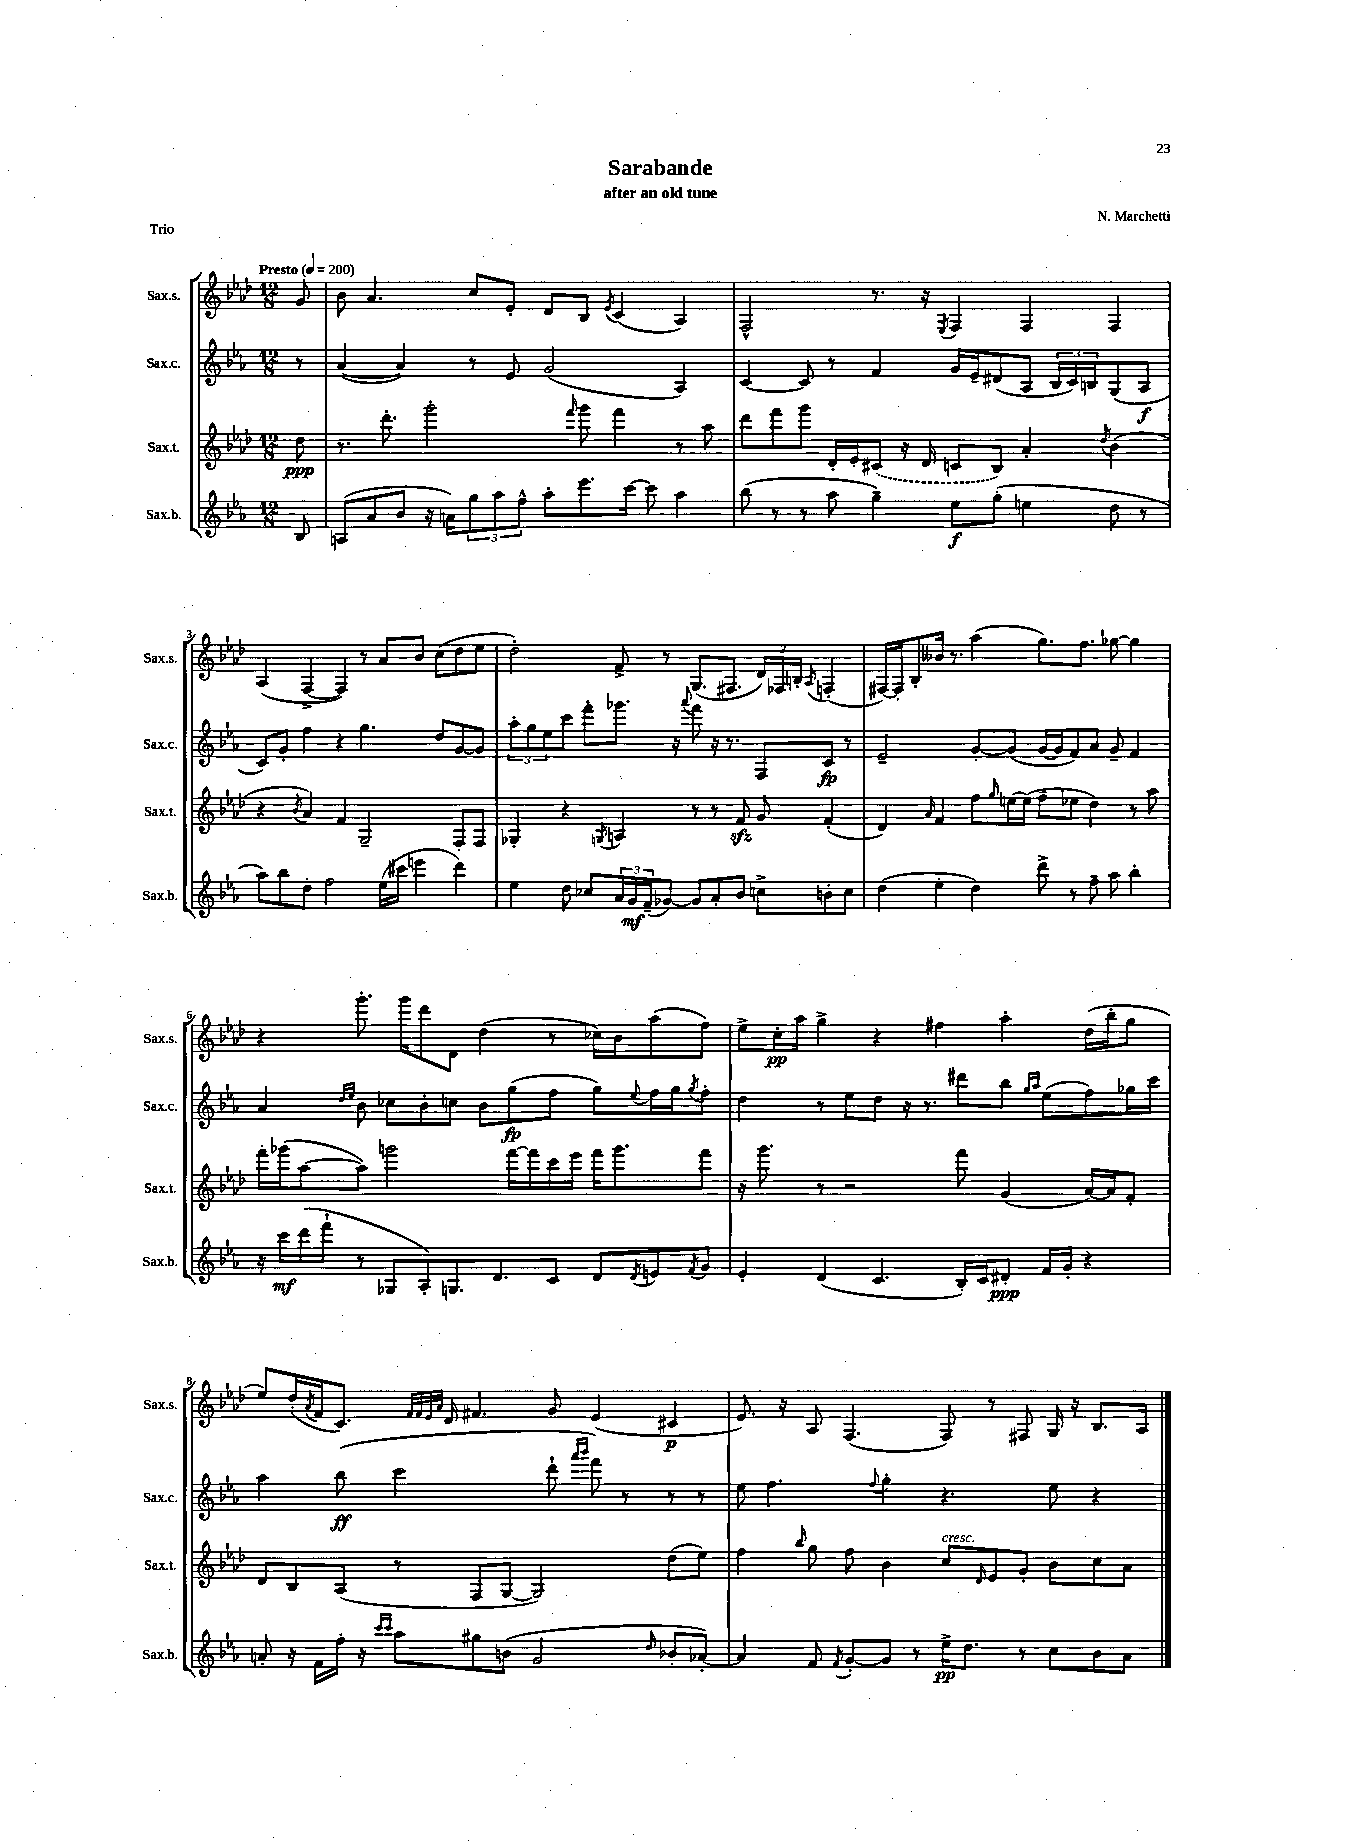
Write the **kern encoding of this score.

**kern	**dynam	**kern	**dynam	**kern	**dynam	**kern	**dynam
*part4	*part4	*part3	*part3	*part2	*part2	*part1	*part1
*staff4	*staff4	*staff3	*staff3	*staff2	*staff2	*staff1	*staff1
*I"Sax.b.	*	*I"Sax.t.	*	*I"Sax.c.	*	*I"Sax.s.	*
*I'Sax.b.	*	*I'Sax.t.	*	*I'Sax.c.	*	*I'Sax.s.	*
*clefG2	*	*clefG2	*	*clefG2	*	*clefG2	*
*k[b-e-a-]	*	*k[b-e-a-d-]	*	*k[b-e-a-]	*	*k[b-e-a-d-]	*
*M12/8	*	*M12/8	*	*M12/8	*	*M12/8	*
*MM200	*	*MM200	*	*MM200	*	*MM200	*
=	=	=	=	=	=	=	=
!	!	!	!	!	!	!LO:TX:a:B:t=Presto	!
8B-/	.	8dd-\	ppp	8r	.	8g/	.
=1	=1	=1	=1	=1	=1	=1	=1
(8An/L	.	8.r	.	([4a-/	.	8b-\	.
8a-/	.	.	.	.	.	4.a-/	.
.	.	8.ddd-'\	.	.	.	.	.
8b-/J	.	.	.	4a-/])	.	.	.
16r	.	2ggg'\	.	.	.	.	.
16an\KL)	.	.	.	.	.	.	.
12gg\	.	.	.	8r	.	8cc/L	.
12aa-\	.	.	.	.	.	.	.
.	.	.	.	8e-/	.	8e-'/J	.
12ff^^\J	.	.	.	.	.	.	.
8aa-'\L	.	.	.	(2g/	.	8d-/L	.
.	.	16qqfff/	.	.	.	.	.
8.eee-\	.	8ggg\	.	.	.	8B-/J	.
.	.	.	.	.	.	8qe-/	.
.	.	4fff\	.	.	.	(4c/	.
[16ccc\Jk	.	.	.	.	.	.	.
8ccc\]	.	.	.	.	.	.	.
4aa-\	.	8r	.	4A-/)	.	4A-/)	.
.	.	8aa-\	.	.	.	.	.
=2	=2	=2	=2	=2	=2	=2	=2
(8bb-\	.	8ddd-\L	.	[4c/	.	2F^^/	.
8r	.	8fff\	.	.	.	.	.
8r	.	8ggg\J	.	8c/]	.	.	.
8aa-\	.	16d-'/LL	.	8r	.	.	.
.	.	16e-'/J	.	.	.	.	.
4gg~\)	.	(8c#X/J	.	4f/	.	8.r	.
.	.	16r	.	.	.	.	.
.	.	16d-/	.	.	.	16r	.
.	.	.	.	.	.	8qE-/	.
8ee-\L	f	8cn/L	.	16g/LL	.	4F/	.
.	.	.	.	16e-~/J	.	.	.
(8gg'\J	.	8B-/J)	.	(8d#X/	.	.	.
4een\	.	4a-'/	.	8A-/J	.	4F/	.
.	.	.	.	24B-/LL	.	.	.
.	.	.	.	24c/)	.	.	.
.	.	.	.	24Bn/J	.	.	.
.	.	8qdd-/	.	.	.	.	.
8dd\	.	(4b-\	.	(8G/	.	4F/	.
8r	.	.	.	8A-/J	f	.	.
!!LO:LB:g=z
=3	=3	=3	=3	=3	=3	=3	=3
8aa-\L)	.	4r	.	8c/L)	.	(4A-/	.
8bb-\	.	.	.	8g'/J	.	.	.
.	.	8qb-/	.	.	.	.	.
8dd'\J	.	4a-/)	.	4ff\	.	[4F^/	.
2ff\	.	.	.	.	.	.	.
.	.	4f/	.	4r	.	4F/])	.
.	.	2G~/	.	4.gg\	.	8r	.
(16ee-\LL	.	.	.	.	.	8a-/L	.
16ccc#X\JJ	.	.	.	.	.	.	.
4eeen\	.	.	.	.	.	8b-/J	.
.	.	.	.	8dd/L	.	(8cc\L	.
4ddd\)	.	8F'/L	.	[8g/	.	8dd-\	.
.	.	8F/J	.	8g/J]	.	8ee-\J	.
=4	=4	=4	=4	=4	=4	=4	=4
4ee-\	.	4G-X'/	.	12aa-'\L	.	2dd-'\)	.
.	.	.	.	12gg\	.	.	.
.	.	.	.	12ee-\	.	.	.
8dd\	.	4r	.	8ccc\J	.	.	.
8cc-X/L	.	.	.	8fff'\L	.	.	.
.	.	8qGn/	.	.	.	.	.
24a-/L	.	4An/	.	8.ggg-X\J	.	8f^/	.
24g/	mf	.	.	.	.	.	.
(24f~/J	.	.	.	.	.	.	.
[8g-X/J)	.	.	.	.	.	8r	.
.	.	.	.	16r	.	.	.
.	.	.	.	8qqaaa-/	.	.	.
8g-/L]	.	8r	.	8fff\	.	(8.G/L	.
8a-'/	.	8r	.	16r	.	.	.
.	.	.	.	8.r	.	8.F#X/J	.
8b-/J	.	8fzz/	.	.	.	.	.
8ccn^\L	.	8g/	.	8F/L	.	24d-/LL)	.
.	.	.	.	.	.	24F-X/	.
.	.	.	.	.	.	24Bn'/JJ	.
.	.	.	.	.	.	8qA-/	.
8bn'\	.	(4f'/	.	8c/J	fp	(4Fn'/	.
8cc\J	.	.	.	8r	.	.	.
=5	=5	=5	=5	=5	=5	=5	=5
(4dd\	.	4d-/)	.	2e-~/	.	[16F#X/LL)	.
.	.	.	.	.	.	16F#'/J]	.
.	.	.	.	.	.	8B-'/	.
.	.	16qqa-/	.	.	.	.	.
4ee-'\	.	4f/	.	.	.	16b--X/Jk	.
.	.	.	.	.	.	8.r	.
4dd\)	.	8ff\L	.	[8g'/L	.	(4aa-\	.
.	.	16qqgg/	.	.	.	.	.
.	.	[16een\L	.	(8g/J]	.	.	.
.	.	(16ee\JJ]	.	.	.	.	.
8ddd^\	.	8ff~\L	.	[16g/LL	.	8.gg\L)	.
.	.	.	.	16g/J]	.	.	.
8r	.	8ee-X\J	.	8f/)	.	.	.
.	.	.	.	.	.	8.ff\J	.
8ff~\	.	4dd-\)	.	8a-/J	.	.	.
8aa-\	.	.	.	8g~/	.	[8gg-X\	.
4bb-'\	.	8r	.	4f/	.	4gg-\]	.
.	.	8aa-\	.	.	.	.	.
!!LO:LB:g=z
=6	=6	=6	=6	=6	=6	=6	=6
16r	.	16fff'\LL	.	4a-/	.	4r	.
16ccc\LL	mf	(16ggg-X\J	.	.	.	.	.
(16ddd\	.	[8aa-\	.	.	.	.	.
16fff`\JJ	.	.	.	.	.	.	.
.	.	.	.	16qqdd/LL	.	.	.
.	.	.	.	16qqee-/JJ	.	.	.
8r	.	8aa-\J])	.	8b-\	.	8.ggg'\	.
8G-X/L	.	2gggn\	.	8cc-X\L	.	.	.
.	.	.	.	.	.	16ggg\KL	.
8A-'/)	.	.	.	8b-'\	.	8ddd-\	.
8.Gn/	.	.	.	8ccn\J	.	8d-\J	.
.	.	.	.	8b-\L	.	(4dd-\	.
8.d/	.	.	.	.	.	.	.
.	.	[16fff\LL	.	(8gg\	fp	.	.
.	.	16fff\]	.	.	.	.	.
8c/J	.	16ccc\	.	8ff\J	.	8r	.
.	.	16eee-\JJ	.	.	.	.	.
8d/L	.	16fff\KL	.	8gg\L)	.	16cc-X\LL)	.
.	.	8.ggg\	.	.	.	16b-\J	.
8qd/	.	.	.	8qqee-/	.	.	.
8en/	.	.	.	16ff\L	.	(8aa-\	.
.	.	.	.	16gg\J	.	.	.
8qf/	.	.	.	8qgg/	.	.	.
8g/J	.	8fff\J	.	8ff'\J	.	8ff\J)	.
=7	=7	=7	=7	=7	=7	=7	=7
4e-'/	.	16r	.	4dd\	.	8ee-^\L	.
.	.	8.ggg\	.	.	.	.	.
.	.	.	.	.	.	16cc'\L	pp
.	.	.	.	.	.	16aa-\JJ	.
(4d/	.	8r	.	8r	.	4gg^\	.
.	.	2r	.	8ee-\L	.	.	.
4.c/	.	.	.	8dd\J	.	4r	.
.	.	.	.	16r	.	.	.
.	.	.	.	8.r	.	.	.
.	.	.	.	.	.	4ff#X\	.
16B-'/LL)	.	8fff\	.	8ddd#X\L	.	.	.
16c/J	.	.	.	.	.	.	.
8d#X'/J	ppp	(4g/	.	8bb-\J	.	4aa-'\	.
.	.	.	.	16qqgg/LL	.	.	.
.	.	.	.	16qqaa-/JJ	.	.	.
16f/LL	.	.	.	(8ee-\L	.	.	.
16g'/JJ	.	.	.	.	.	.	.
4r	.	[16a-/LL)	.	8ff\)	.	(16dd-\LL	.
.	.	16a-/J]	.	.	.	16bb-'\J	.
.	.	8f'/J	.	16gg-X\L	.	8gg\J	.
.	.	.	.	16ccc\JJ	.	.	.
!!LO:LB:g=z
=8	=8	=8	=8	=8	=8	=8	=8
8an'/	.	8d-/L	.	4aa-\	.	8ee-/L)	.
16r	.	8B-/	.	.	.	(16dd-'/L	.
.	.	.	.	.	.	8qa-/	.
16f\LL	.	.	.	.	.	16f/J	.
16ff'\JJ	.	(8A-/J	.	(8bb-\	ff	8.c/J)	.
16r	.	.	.	.	.	.	.
16qqccc/LL	.	.	.	.	.	.	.
16qqccc/JJ	.	.	.	.	.	.	.
8aa-\L	.	8r	.	2ccc\	.	.	.
.	.	.	.	.	.	32qqf/LLL	.
.	.	.	.	.	.	32qqf/	.
.	.	.	.	.	.	32qqe-/	.
.	.	.	.	.	.	32qqa-/JJJ	.
.	.	.	.	.	.	16d-/	.
8gg#X\	.	8F/L	.	.	.	4.f#X/	.
(8bn\J	.	[8G/J	.	.	.	.	.
2g/	.	2G/])	.	.	.	.	.
.	.	.	.	8ddd`\	.	8g/	.
.	.	.	.	16qqaaa-/LL	.	.	.
.	.	.	.	16qqbbb-/JJ	.	.	.
.	.	.	.	8fff\)	.	(4e-/	.
.	.	.	.	8r	.	.	.
16qqdd/	.	.	.	.	.	.	.
8b-X'/L	.	(8dd-\L	.	8r	.	4c#X/	p
[8a-X'/J)	.	8ee-\J)	.	8r	.	.	.
=9	=9	=9	=9	=9	=9	=9	=9
4a-/]	.	4ff\	.	8ee-\	.	8.e-/)	.
.	.	.	.	4.ff\	.	.	.
.	.	.	.	.	.	16r	.
.	.	16qqbb-/	.	.	.	.	.
8f/	.	8gg\	.	.	.	8A-/	.
8qf/	.	.	.	.	.	.	.
[8g'/L	.	8ff\	.	.	.	(4.F/	.
.	.	.	.	8qqff/	.	.	.
8g/J]	.	4b-\	.	4gg'\	.	.	.
8r	.	.	.	.	.	.	.
!	!	!LO:TX:a:i:t=cresc.	!	!	!	!	!
16ee-^\KL	pp	8cc/L	.	4.r	.	8F/)	.
8.dd\J	.	.	.	.	.	.	.
.	.	16qqd-/	.	.	.	.	.
.	.	8e-/	.	.	.	8r	.
8r	.	8g'/J	.	.	.	8F#X/	.
8cc\L	.	8b-\L	.	8ee-\	.	16G/	.
.	.	.	.	.	.	16r	.
8b-\	.	8cc\	.	4r	.	8.B-/L	.
8a-\J	.	8a-\J	.	.	.	.	.
.	.	.	.	.	.	16A-/Jk	.
==	==	==	==	==	==	==	==
*-	*-	*-	*-	*-	*-	*-	*-
